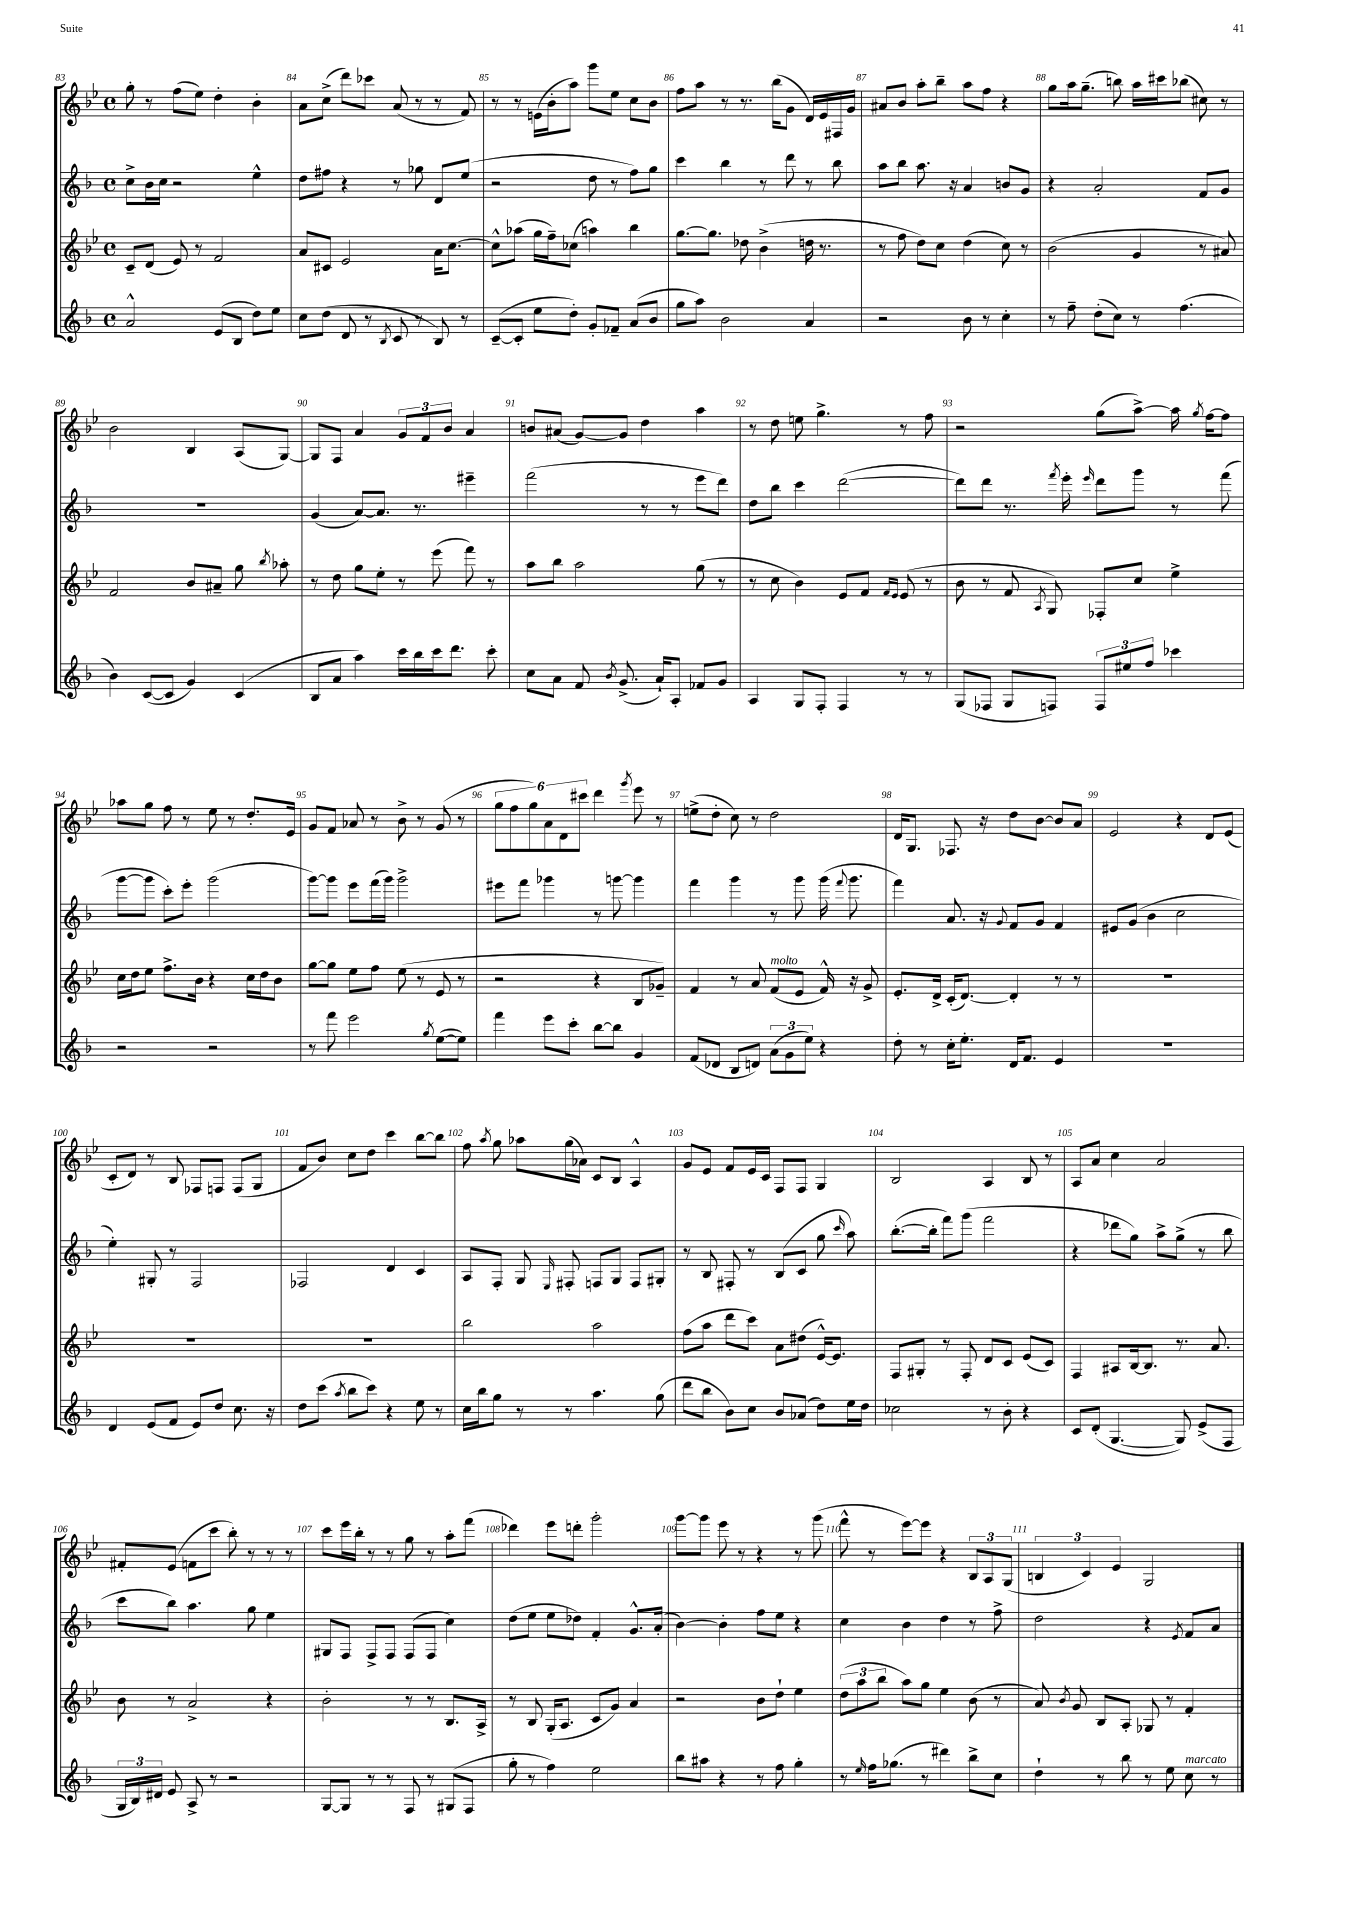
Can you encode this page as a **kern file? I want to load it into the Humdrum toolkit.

**kern	**kern	**kern	**kern
*staff4	*staff3	*staff2	*staff1
*clefG2	*clefG2	*clefG2	*clefG2
*k[b-]	*k[b-e-]	*k[b-]	*k[b-e-]
*M4/4	*M4/4	*M4/4	*M4/4
*met(c)	*met(c)	*met(c)	*met(c)
2a^^	8c~	8cc^	8gg'
.	(8d	16b-	8r
.	.	16cc	.
.	8e-)	2r	(8ff
.	8r	.	8ee-)
(8e	2f	.	4dd'
8B-	.	.	.
8dd)	.	4ee^^	4b-'
8ee	.	.	.
=	=	=	=
8cc	8a	8dd	8a
(8dd	8c#	8ff#	(8cc^
8d	2e-	4r	8ddd)
8r	.	.	8ccc-
8qB-	.	.	.
8c	.	8r	(8a
8r	.	8gg-	8r
8B-)	16a	8d	8r
.	[8.cc	.	.
8r	.	(8ee	8f)
=	=	=	=
([8c~	8cc^^]	2r	8r
8c']	(8aa-	.	8r
8ee	16gg	.	(16e
.	16ff~)	.	16b-'
8dd')	(8cc-	.	8aa)
8g'	4aa)	8dd	8ggg
8f-~	.	8r	8ee-
(8a	4bb-	8ff)	8cc
8b-	.	8gg	8b-
=	=	=	=
8gg	[8.gg	4ccc	8ff
8aa)	.	.	8aa
.	8.gg]	.	.
2b-	.	4bb-	8r
.	8dd-	.	8.r
.	(4b-^	8r	.
.	.	.	(16bb-
.	.	8ddd	8g
4a	16dd	8r	16d)
.	8.r	.	16e-
.	.	8bb-	16F#
.	.	.	16g
=	=	=	=
2r	8r	8aa	8a#
.	8ff	8bb-	8b-
.	8dd)	8.aa	8aa'
.	8cc	.	8bb-~
.	.	16r	.
8b-	(4dd	4a	8aa
8r	.	.	8ff
4cc'	8cc)	8b	4r
.	8r	8g	.
=	=	=	=
8r	(2b-	4r	8gg
8ff~	.	.	16aa
.	.	.	(8.gg~
(8dd'	.	2a'	.
8cc)	.	.	8bb)
8r	4g	.	16aa
.	.	.	16ccc#
(4.ff	.	.	(8bb-
.	8r	8f	8cc#)
.	8a#)	8g	8r
=	=	=	=
4b-)	2f	1r	2b-
([8c	.	.	.
8c]	.	.	.
4g)	8b-	.	4B-
.	8a#~	.	.
(4c	8gg	.	(8A
.	8qbb-	.	.
.	8aa-'	.	[8G)
=	=	=	=
8B-	8r	(4g	8G]
8a	8dd	.	8F
4aa)	8gg	[8a)	4a
.	8ee-'	8.a]	.
16ccc	8r	.	12g
16bb-	.	8.r	.
.	.	.	12f
16ccc	(8eee-	.	.
.	.	.	12b-
8.ddd	.	.	.
.	8fff)	4eee#~	4a
8ccc'	8r	.	.
=	=	=	=
8cc	8aa	(2fff	8b
8a	8bb-	.	(8a#
8f	2aa	.	[8g)
8qb-	.	.	.
(8.g^	.	.	8g]
.	.	8r	4dd
16a`)	.	.	.
8A'	.	8r	.
8f-	(8gg	8eee	4aa
8g	8r	8ddd)	.
=	=	=	=
4A	8r	8dd	8r
.	8cc	8bb-	8dd
8G	4b-)	4ccc	8ee
8F'	.	.	4.gg^
4F	8e-	([2ddd	.
.	8f	.	.
.	16qqf	.	.
.	16qqe-	.	.
8r	(8e-	.	8r
8r	8r	.	8ff
=	=	=	=
(8G	8b-	8ddd])	2r
8F-	8r	8ddd	.
8G	8f	8.r	.
.	8qA	.	.
8F)	8G)	.	.
.	.	8qfff	.
.	.	16eee'	.
.	.	16qqeee	.
12F	8F-'	8ddd	(8gg
12ee#	.	.	.
.	8cc	8ggg	[8aa^)
12ff	.	.	.
4ccc-	4ee-^	8r	16aa]
.	.	.	8qgg
.	.	.	[16ff
.	.	(8fff	8ff]
=	=	=	=
2r	16cc	[8ggg	8aa-
.	16dd	.	.
.	8ee-	8ggg]	8gg
.	8.ff^	8ccc')	8ff
.	.	8eee'	8r
.	16b-	.	.
2r	4r	(2ggg	8ee-
.	.	.	8r
.	16cc	.	8.dd'
.	16dd	.	.
.	8b-	.	.
.	.	.	16e-
=	=	=	=
8r	[8gg	[8ggg)	8g
8fff	8gg]	8ggg]	8f
2eee	8ee-	8eee	8a-
.	8ff	(16fff	8r
.	.	16ggg)	.
.	(8ee-	2ggg^	8b-^
.	8r	.	8r
8qgg	.	.	.
([8ee	8e-	.	(8g
8ee])	8r	.	8r
=	=	=	=
4fff	2r	8eee#	12gg
.	.	.	12ff
.	.	8fff	.
.	.	.	12gg)
8eee	.	4ggg-	12a
.	.	.	12d
8ccc'	.	.	.
.	.	.	12ccc#
[8bb-	4r	8r	4ddd
8bb-]	.	[8ggg	.
.	.	.	8qggg
4g	8B-	4ggg]	8eee-
.	8g-~)	.	8r
=	=	=	=
(8f	4f	4fff	(8ee^
8d-	.	.	8dd'
8B-	8r	4ggg	8cc)
8d)	8a	.	8r
(12a	(8f	8r	2dd
12g	.	.	.
.	8e-	8ggg	.
12ee)	.	.	.
4r	16f^^)	(16ggg	.
.	.	8qqfff	.
.	16r	8.ggg	.
.	8g^	.	.
=	=	=	=
8dd'	8.e-'	4fff)	16d
.	.	.	8.G
8r	.	.	.
.	16d^	.	.
16cc'	(16c'	8.a	8.F-
8.ee'	[8.d)	.	.
.	.	16r	16r
.	.	8qqg	.
16d	4d']	8f	8dd
8.f	.	.	.
.	.	8g	[8b-
4e	8r	4f	8b-]
.	8r	.	8a
=	=	=	=
1r	1r	8e#	2e-
.	.	(8g	.
.	.	4b-	.
.	.	2cc	4r
.	.	.	8d
.	.	.	(8e-
=	=	=	=
4d	1r	4ee')	8c'
.	.	.	8d)
(8e	.	8G#'	8r
8f	.	8r	8B-
8e)	.	2F	8F-
8dd	.	.	8F
8.cc	.	.	(8F
.	.	.	8G
16r	.	.	.
=	=	=	=
8dd	1r	2F-	8f
(8ccc	.	.	8b-)
8qaa	.	.	.
8bb-	.	.	8cc
8ccc)	.	.	8dd
4r	.	4d	4ccc
8ee	.	4c	[8bb-
8r	.	.	8bb-]
=	=	=	=
16cc	2bb-	8A	8ff
16bb-	.	.	.
.	.	.	8qaa
8gg	.	8F'	8gg
8r	.	8G	8aa-
.	.	16qqE	.
8r	.	8F#'	(16gg
.	.	.	16a-)
4.aa	2aa	8F	8c
.	.	8G	8B-
.	.	8F	4A^^
(8gg	.	8G#'	.
=	=	=	=
8ddd	(8ff	8r	8g
8bb-	8aa	8B-	8e-
8b-)	8ddd	8F#'	8f
8cc	8ccc)	8r	16e-
.	.	.	16c
8b-	8a	(8B-	8F
(8a-	(8dd#	8c	8F
8dd)	[16e-^^)	8gg	4G
.	8.e-]	.	.
.	.	16qqccc	.
16ee	.	8aa)	.
16dd	.	.	.
=	=	=	=
2cc-	8F	([8.bb-'	2B-
.	8G#'	.	.
.	.	16bb-']	.
.	8r	8fff)	.
.	8F'	(8ggg	.
8r	8d	2fff	4A
8b-'	8c	.	.
4r	(8e-	.	8B-
.	8c)	.	8r
=	=	=	=
8c	4F	4r	8A
(8d'	.	.	8a
[4.G	8A#	8ddd-	4cc
.	[16B-	8gg)	.
.	8.B-]	.	.
.	.	8aa^	2a
8G])	8.r	(8gg^	.
(8e^	.	8r	.
.	8.a	.	.
8F	.	8bb-	.
=	=	=	=
24G	8b-	8ccc	8f#'
24B-)	.	.	.
24d#	.	.	.
8e	8r	8bb-)	(8e-
8A^	2a^	4.aa	8f
8r	.	.	8ccc
2r	.	.	8bb-')
.	.	8gg	8r
.	4r	4ee	8r
.	.	.	8r
=	=	=	=
[8G	2b-'	8G#	8ccc
8G]	.	8F	16eee-
.	.	.	16bb-'
8r	.	8F^	8r
8r	.	8F	8r
8F	8r	(8F	8gg
8r	8r	8F	8r
(8G#	8.B-	4cc)	8aa'
8F	.	.	(8fff
.	16A^	.	.
=	=	=	=
8gg'	8r	(8dd	4ddd-)
8r	8B-	8ee	.
4ff)	(16G'	8ee	8eee-
.	8.A	.	.
.	.	8dd-)	8ddd'
2ee	8c	4f'	2ggg'
.	8g)	.	.
.	4a	8.g^^	.
.	.	(16a'	.
=	=	=	=
8bb-	2r	[4b-)	[8ggg
8aa#	.	.	8ggg]
4r	.	4b-']	8eee-
.	.	.	8r
8r	8b-	8ff	4r
8ff	8dd`	8ee	.
4gg'	4ee-	4r	8r
.	.	.	(8ggg
=	=	=	=
8r	(12dd	4cc	8fff^^
.	12aa	.	.
16qqee	.	.	.
16ff	.	.	8r
.	12bb-	.	.
(8.gg-	.	.	.
.	8aa)	4b-	[8eee-)
8r	8gg	.	8eee-]
4ddd#)	4ee-	4dd	4r
8bb-^	(8b-	8r	12B-
.	.	.	12A
8cc	8r	8ff^	.
.	.	.	(12G
=	=	=	=
4dd`	8a)	2dd	6B
.	8qb-	.	.
.	8g	.	.
.	.	.	6c)
8r	8B-	.	.
.	.	.	6e-
8bb-	8A'	.	.
8r	8G-	4r	2G
8ee	8r	.	.
.	.	8qe	.
8cc	4f'	8f	.
8r	.	8a	.
==	==	==	==
*-	*-	*-	*-
